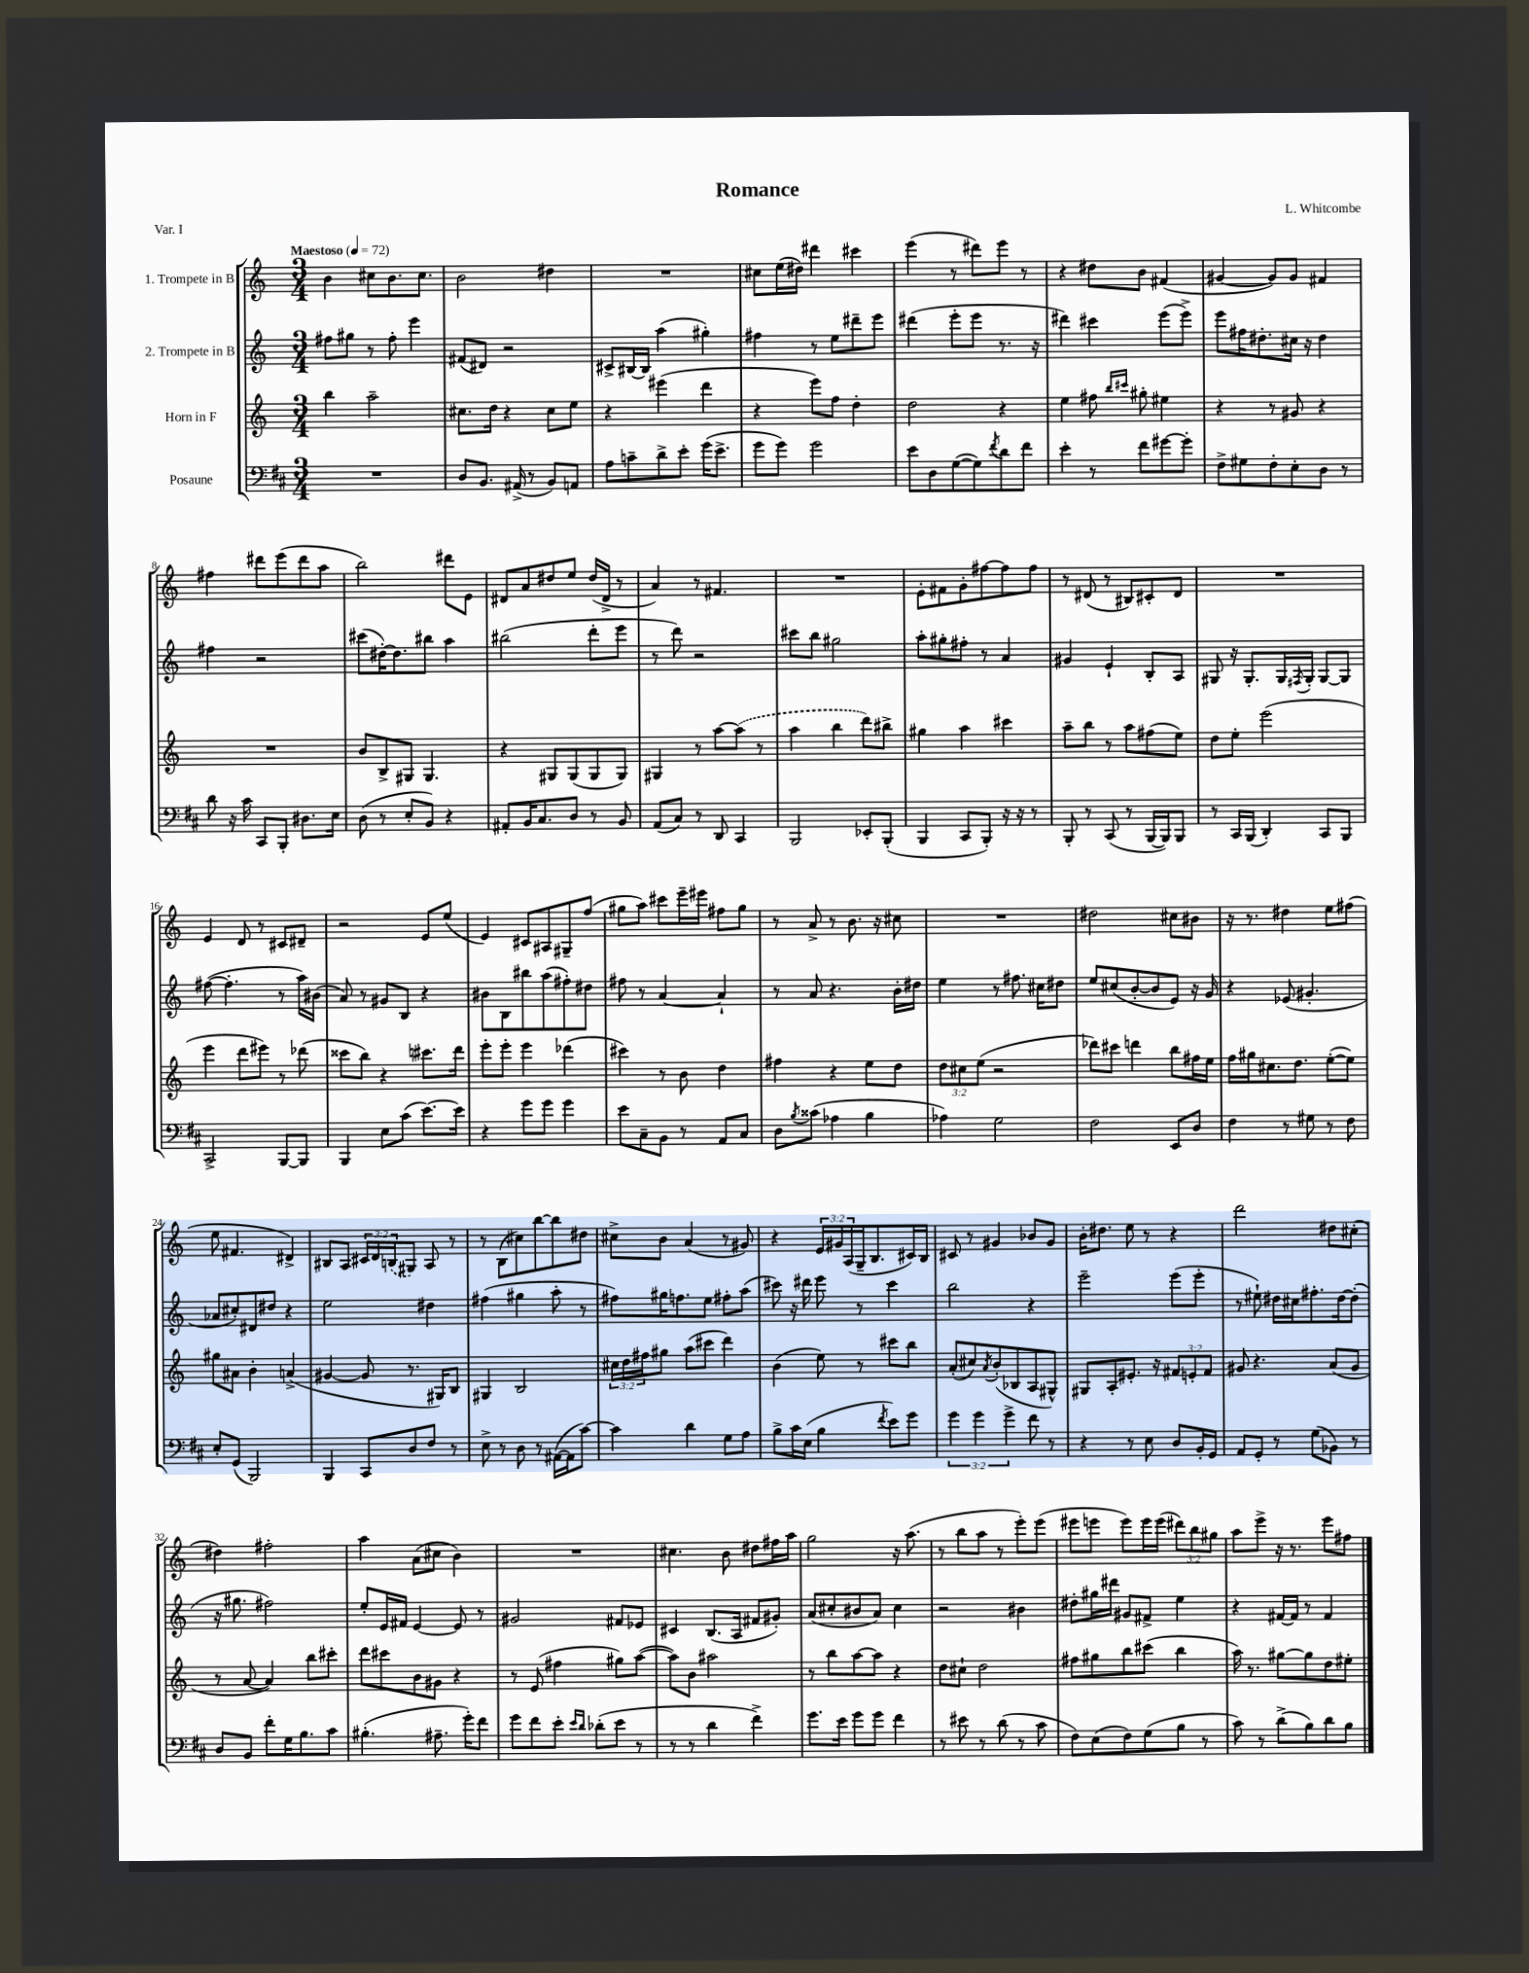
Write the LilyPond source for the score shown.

\header { title = "Romance" composer = "L. Whitcombe" piece = "Var. I" }
<<
\new StaffGroup <<
\new Staff = "s0" \with { instrumentName = "1. Trompete in B" } {
    \clef treble \key c \major \numericTimeSignature \time 3/4 \override Staff.TupletNumber.text = #tuplet-number::calc-fraction-text \tempo "Maestoso" 4 = 72
    b'4 cis''8 b'8. cis''8. |
    b'2 dis''4 |
    R2. |
    cis''8 e''16( dis''16) dis'''4 cis'''4 |
    e'''4( r8 dis'''8) e'''8 r8 |
    r4 dis''8 b'8 fis'4( |
    gis'4~ gis'8) gis'8 fis'4 |
    fis''4 dis'''8 e'''8( dis'''8 a''8 |
    b''2) dis'''8 e'8 |
    dis'8 a'8 dis''8 e''8 dis''16( dis'16-> r8 |
    a'4) r8 fis'4. |
    R2. |
    e'8-. fis'8 g'8-. fis''8~ fis''8 fis''8 |
    r8 dis'8( r8 bis8) cis'8-. dis'8 |
    R2. |
    e'4 d'8 r8 cis'8 dis'8-- |
    r2 e'8 e''8( |
    e'4) cis'8 ais8 gis8-- f''8( |
    gis''8 a''8) cis'''8 e'''16-- eis'''16 fis''8 gis''8 |
    r8 a'8-> r8 b'8. r16 cis''8 |
    R2. |
    dis''2 cis''8 bis'8 |
    r16 r8. dis''4 e''8 fis''8( |
    e''8 fis'4. dis'4->) |
    bis8 a8 \tuplet 3/2 { cis'16 d'16 \once \slurDashed b16( } gis8) a8 r8 |
    r8 b8( cis''8) b''8~ b''8 dis''8 |
    cis''8-> b'8 a'4( r8 gis'8) |
    r4 \tuplet 3/2 { e'16 gis'16 a16( } g16-- b8. cis'16) b16 |
    cis'8 r8 gis'4 bes'8 gis'8 |
    b'16-. dis''8. e''8 r8 r4 |
    d'''2 dis''8 cis''8-.( |
    dis''4) fis''2-. |
    a''4 a'8( cis''8 b'4) |
    R2. |
    cis''4. b'8 dis''8 fis''16 a''16 |
    g''2 r16 a''8.( |
    r8 b''8 a''8 r8 e'''8-.) e'''8( |
    eis'''8 e'''8 e'''8) e'''16 e'''16( \tuplet 3/2 { dis'''8) b''8 gis''8 } |
    a''8 e'''8-> r16 r8. e'''8 fis''8 \bar "|." |
}
\new Staff = "s1" \with { instrumentName = "2. Trompete in B" } {
    \clef treble \key c \major \numericTimeSignature \time 3/4
    fis''8 gis''8 r8 fis''8-. e'''4 |
    fis'8( dis'8) r2 |
    cis'8-> bis16~ bis16 a''4( gis''4-.) |
    fis''4 r8 e''8 dis'''8-- e'''8 |
    dis'''4( e'''8-. e'''8 r8. r16 |
    dis'''4) cis'''4 e'''8( e'''8->) |
    e'''8 fis''16 dis''8.-. cis''16 r16 dis''4 |
    fis''4 r2 |
    cis'''8( dis''16~-.) dis''8. bis''8 a''4 |
    bis''2( d'''8-. e'''8 |
    r8 d'''8) r2 |
    cis'''8 b''8 gis''2 |
    a''8-. gis''8-. fis''8-. r8 a'4 |
    gis'4 e'4-! b8-. a8 |
    gis8 r16 gis8.-. gis16 \acciaccatura { fis8 } gis16-. gis8~ gis8 |
    fis''8~( fis''4.-. r8 a''16) bis'16( |
    a'8) r8 gis'8 b8 r4 |
    bis'8 b8 bis''8 a''8( fis''8-.) dis''8 |
    fis''8 r8 a'4~ a'4-! |
    r8 a'8 r4. b'16-. dis''16 |
    e''4 r8 fis''8. cis''16 dis''8 |
    e''8 cis''8( b'8~-. b'8 e'8) r16 g'16 |
    r4 ees'8( gis'4.-. |
    aes'8 cis''8-.) dis'8 dis''8 r4 |
    e''2 dis''4 |
    fis''4( gis''4 a''8-. r8 |
    fis''8) gis''16 f''8. e''8 fis''8-. a''8( |
    cis'''8) r16 dis'''16 e'''8 r8 cis'''4 |
    b''2 r4 |
    e'''2-- e'''8( e'''8-. |
    r8 eis''8-!) dis''16 cis''16 fis''8.-. dis''16~ dis''8-.( |
    r16 gis''8. fis''2) |
    e''8-. e'16 fis'16 e'4~ e'8 r8 |
    gis'2 fis'8 ees'8 |
    cis'4 b8.( a16 fis'8 gis'8-.) |
    a'8( cis''8-. bis'8 a'8) cis''4 |
    r2 bis'4 |
    dis''8-. gis''16 dis'''16 gis'8 fis'8-> e''4 |
    r4 fis'16~ fis'16 r8 fis'4 \bar "|." |
}
\new Staff = "s2" \with { instrumentName = "Horn in F" } {
    \clef treble \key c \major \numericTimeSignature \time 3/4 \override Staff.TupletNumber.text = #tuplet-number::calc-fraction-text
    b''4 a''2-- |
    cis''8. d''16 r4 cis''8 e''8 |
    r4 eis'''4( d'''4 |
    r4 e'''8) f''8 d''4-. |
    d''2 r4 |
    e''4 fis''8 \grace { b''16 cis'''16 } gis''8-. eis''4 |
    r4 r8 gis'8 r4 |
    R2. |
    b'8 b8-> gis8 gis4. |
    r4 gis8 gis8( gis8 gis8) |
    gis4 r8 a''8~ \once \slurDashed a''8( r8 |
    a''4 b''4 d'''8) bis''8-> |
    gis''4 a''4 cis'''4 |
    a''8-- b''8 r8 a''8 fis''8( e''8) |
    d''8 e''8-. e'''2( |
    e'''4 d'''8 eis'''8) r8 des'''8( |
    cisis'''8 b''8) r4 cis'''8. d'''16 |
    e'''8-. e'''8-. e'''4 des'''4( |
    cis'''4) r8 b'8 d''4 |
    fis''4 r4 e''8 d''8 |
    \tuplet 3/2 { d''8 cis''8 e''8( } r2 |
    des'''8) cis'''8 d'''4 b''8 fis''16 e''16 |
    f''16 gis''16 cis''8. d''8. e''8~-.( e''8) |
    gis''8 ais'8 b'4-. a'4->( |
    gis'4~ gis'8 r8. gis16) b8 |
    gis4 b2 |
    \tuplet 3/2 { cis''16 d''16 fis''16 } gis''8 a''8( cis'''8 d'''4) |
    b'4( e''8) r8 cis'''8 b''8 |
    a'8-.( cis''8) \acciaccatura { a'8 } b'8-.( bes8 a8 gis8-^) |
    gis8 a8-. eis'8.-. r16 \tuplet 3/2 { fis'8 e'8-. fis'8 } |
    gis'8 r4. a'8( gis'8 |
    r8 a'8~ a'4) b''8 cis'''8-. |
    d'''8 cis'''8 b'8 gis'8 r4 |
    r8 e'8( fis''4 gis''8) a''8~( |
    a''8) b'8 ais''2 |
    r8 b''8 a''8~ a''8 r4 |
    d''8 cis''8-! d''2 |
    fis''8 gis''8 b''8 cis'''8( b''4 |
    a''16) r8. gis''8~ gis''8 d''8 eis''8-. \bar "|." |
}
\new Staff = "s3" \with { instrumentName = "Posaune" } {
    \clef bass \key d \major \numericTimeSignature \time 3/4 \override Staff.TupletNumber.text = #tuplet-number::calc-fraction-text
    R2. |
    d8 b,8. ais,16->( r8 b,8) a,8 |
    a8 c'8-- d'8-> e'8-. g'16( e'8.-> |
    g'8 g'8) g'2 |
    e'8 d8 g8~( g8) \acciaccatura { fis'8 } d'8 fis'8 |
    e'4-. r8 fis'8 gis'8~ gis'8-. |
    fis8-> gis8 fis8-. e8-. d8 r8 |
    d'8 r16 cis'16 cis,8 b,,8-. dis8. e16 |
    d8( r8 e8-. b,8) r4 |
    ais,8-. b,16 cis8. d8 r8 b,8 |
    a,8( cis8) r8 d,8 cis,4 |
    b,,2 ees,8-. b,,8-.( |
    b,,4 cis,8 b,,8-.) r16 r16 r8 |
    b,,8-. r8 cis,8( r8 b,,16~ b,,16) b,,8 |
    r8 cis,16 b,,16( d,4-.) cis,8 b,,8 |
    cis,2-> b,,8~ b,,8 |
    b,,4 e8 cis'8( e'8.~) e'16 |
    r4 g'8 g'8 g'4 |
    e'8 cis8-- b,8 r8 a,8 cis8 |
    d8 \acciaccatura { b8 } cisis'8( aes4 b4 |
    aes4) g2 |
    fis2 e,8 d8 |
    fis4 r8 gis8 r8 fis8 |
    e8-. g,8( b,,2) |
    b,,4 cis,8 d8 fis8 r8 |
    e8-> r8 d8 r8 ais,16~( ais,16 cis'8~) |
    cis'4 d'4 g8 a8 |
    b8-> cis'16 e16( b4 \acciaccatura { fis'8 } e'8) g'8 |
    \tuplet 3/2 { g'4 g'4 g'4-> } fis'8 r8 |
    r4 r8 e8 d8 b,16-. g,16 |
    a,8 g,8-. r8 g8( bes,8) r8 |
    d8 b,8 fis'8-. g16 b8. cis'8 |
    bis4.-.( ais8.-- g'16-.) fis'8 |
    g'8 fis'8 e'8-. \grace { e'16 d'16 } des'8-.( e'8 r8 |
    r8 r8 d'4 fis'4->) |
    g'8. e'16 g'8 g'8 fis'4 |
    r8 eis'8 r8 d'8( r8 cis'8 |
    fis8) e8( fis8) g8( b8 r8 |
    cis'8) r8 d'8->( b8) d'8 b8 \bar "|." |
}
>>
>>
